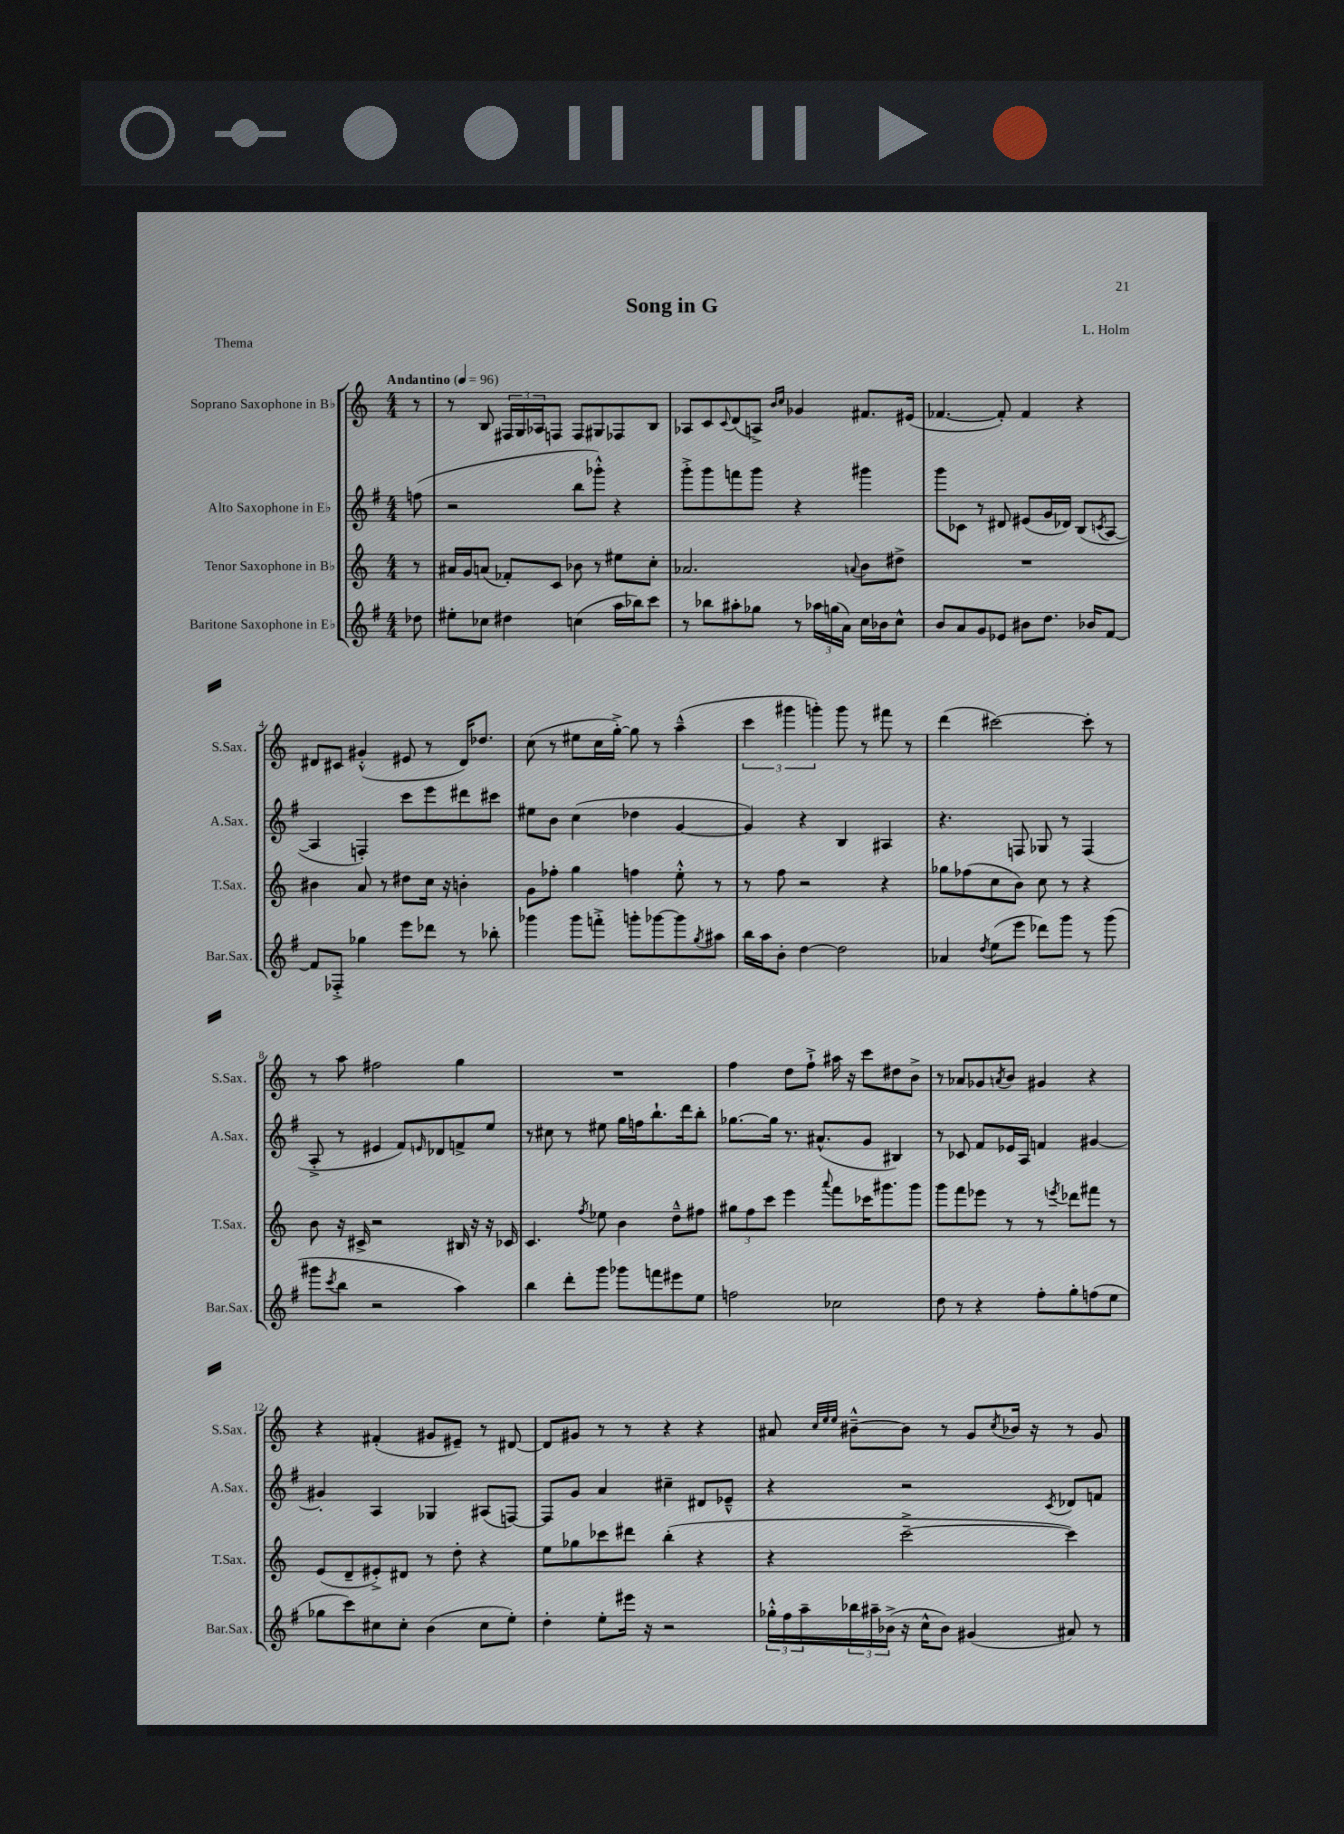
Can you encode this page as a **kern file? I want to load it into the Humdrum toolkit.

**kern	**kern	**kern	**kern
*staff4	*staff3	*staff2	*staff1
*clefG2	*clefG2	*clefG2	*clefG2
*k[f#]	*k[]	*k[f#]	*k[]
*M4/4	*M4/4	*M4/4	*M4/4
*MM96	*MM96	*MM96	*MM96
8dd-	8r	(8ff	8r
=	=	=	=
8ee#'	16a#	2r	8r
.	16g	.	.
8cc-	(8a	.	8B
4dd#	8f-')	.	24F#
.	.	.	24G
.	.	.	24A-
.	8c	.	8F
(4cc	8b-	8bb	8F
.	8r	8ggg-'^^)	8G#
16aa	8ee#	4r	8F-
16bb-)	.	.	.
8ccc	8cc'	.	8B
=	=	=	=
8r	2.a-	8ggg'^	8A-
8bb-	.	8ggg	8c
.	.	.	8qqc
8aa#'	.	8fff	(8d
8gg-	.	8ggg	8A^)
.	.	.	16qqb
.	.	.	16qqcc
8r	.	4r	4g-
24aa-	.	.	.
(24gg	.	.	.
24a)	.	.	.
.	8qqa	.	.
16cc	8b	4ggg#	8.f#
16b-	.	.	.
8cc^^	8dd#^	.	.
.	.	.	(16e#
=	=	=	=
8b	1r	8ggg	[4.f-
8a	.	8c-	.
8g	.	8r	.
8e-	.	8d#	8f-'])
8b#	.	(8e#	4f-
8.dd	.	16g	.
.	.	16d-)	.
.	.	(8B	4r
16b-	.	.	.
.	.	8qc	.
[8f#	.	[8A	.
=	=	=	=
8f#]	4b#	4A]	8d#
8F-'^	.	.	8c#
4gg-	8a	4F')	(4g#'^^
.	8r	.	.
8eee	8dd#	8ccc	8e#
8ddd-	16cc	8eee	8r
.	16r	.	.
8r	4b'	8ddd#	16d#)
.	.	.	8.dd-
8bb-'	.	8ccc#	.
=	=	=	=
4ggg-	8g	8ee#	(8cc
.	8ff-'	8b	8r
8ggg-	4gg	(4cc	8ee#
8fff'^	.	.	16cc
.	.	.	[16gg'^)
8ggg'	4ff	4dd-	8gg]
[8ggg-	.	.	8r
8ggg-]	8ee'^^	[4g	(4aa~^^
8qgg	.	.	.
8aa#	8r	.	.
=	=	=	=
16bb	8r	4g])	6ccc
16aa	.	.	.
8b'	8ff	.	.
.	.	.	6ggg#
[4dd	2r	4r	.
.	.	.	6ggg')
2dd]	.	4B	8ggg
.	.	.	8r
.	4r	4A#	8fff#
.	.	.	8r
=	=	=	=
4a-	8gg-	4.r	(4ddd
.	(8ff-	.	.
8qdd	.	.	.
(8ee	8cc	.	[2ccc#)
8eee	8b)	8F	.
8ddd-)	8cc	8G-	.
8ggg	8r	8r	.
8r	4r	(4F	8ccc#']
(8ggg	.	.	8r
=	=	=	=
8ggg#	8b	8A'^	8r
8qccc	.	.	.
8bb	16r	8r	8aa
.	16c#^	.	.
2r	2r	4e#	2ff#
.	.	8f#)	.
.	.	16qqe	.
.	.	8d-	.
4aa)	16B#	8f^	4gg
.	16r	.	.
.	16r	8ee	.
.	16c-	.	.
=	=	=	=
4bb	4.c	8r	1r
.	.	8cc#	.
8ddd'	.	8r	.
.	8qff	.	.
8ggg	8ee-	8ee#	.
8ggg-	4b	16gg	.
.	.	16ff	.
8fff	.	8.bb`	.
8eee#	8dd~^^	.	.
.	.	16ddd	.
8ee	8ff#	8bb'	.
=	=	=	=
2ff	12gg#	[8.gg-	4ff
.	12ff	.	.
.	12ccc	.	.
.	.	16gg-]	.
.	4eee	8.r	8dd
.	.	.	8ff`^
.	.	(8.a#^^	.
.	8qqaaa	.	.
2cc-	8fff	.	16aa#
.	.	.	16r
.	16ccc-	8g	8ccc
.	8.ggg#	.	.
.	.	4B#)	8dd#
.	8ggg#	.	8b^
=	=	=	=
8dd	8ggg	8r	8r
8r	8fff	8c-	8a-
4r	8eee-	8f#	8g-
.	.	.	8qa
.	8r	16e-	8b
.	.	16A	.
8ff#'	8r	4f	4g#
.	8qeee	.	.
8gg'	8ddd-	.	.
(8ff	8fff#	[4g#	4r
8ee	8r	.	.
=	=	=	=
8gg-	(8e	4g#']	4r
8ccc)	8d~	.	.
8cc#	8e#'^)	4A	(4f#'
8cc#'	8d#	.	.
(4b	8r	4G-	8g#
.	8dd'	.	8e#~)
8cc#	4r	(8A#	8r
8ee')	.	[8F)	[8d#
=	=	=	=
4dd'	8ee	8F]	8d#]
.	8gg-	8g	8g#
8ee'	8ccc-	4a	8r
16eee#	8ddd#	.	8r
16r	.	.	.
2r	(4bb'	4cc#~	4r
.	4r	8d#	4r
.	.	8e-~^^	.
=	=	=	=
24gg-'^^	4r	4r	8a#
24ff#	.	.	.
24aa~	.	.	.
.	.	.	32qqcc
.	.	.	32qqee
.	.	.	32qqee
24bb-	.	.	[8b#~^^
24aa#~	.	.	.
(24b-^	.	.	.
16r	[2ccc~^	2r	8b#]
16cc^^	.	.	.
8b-)	.	.	8r
(4g#	.	.	8g
.	.	.	8qcc
.	.	.	16b-
.	.	.	16r
.	.	8qc	.
8a#)	4ccc])	8d-	8r
8r	.	8f	8g
==	==	==	==
*-	*-	*-	*-
